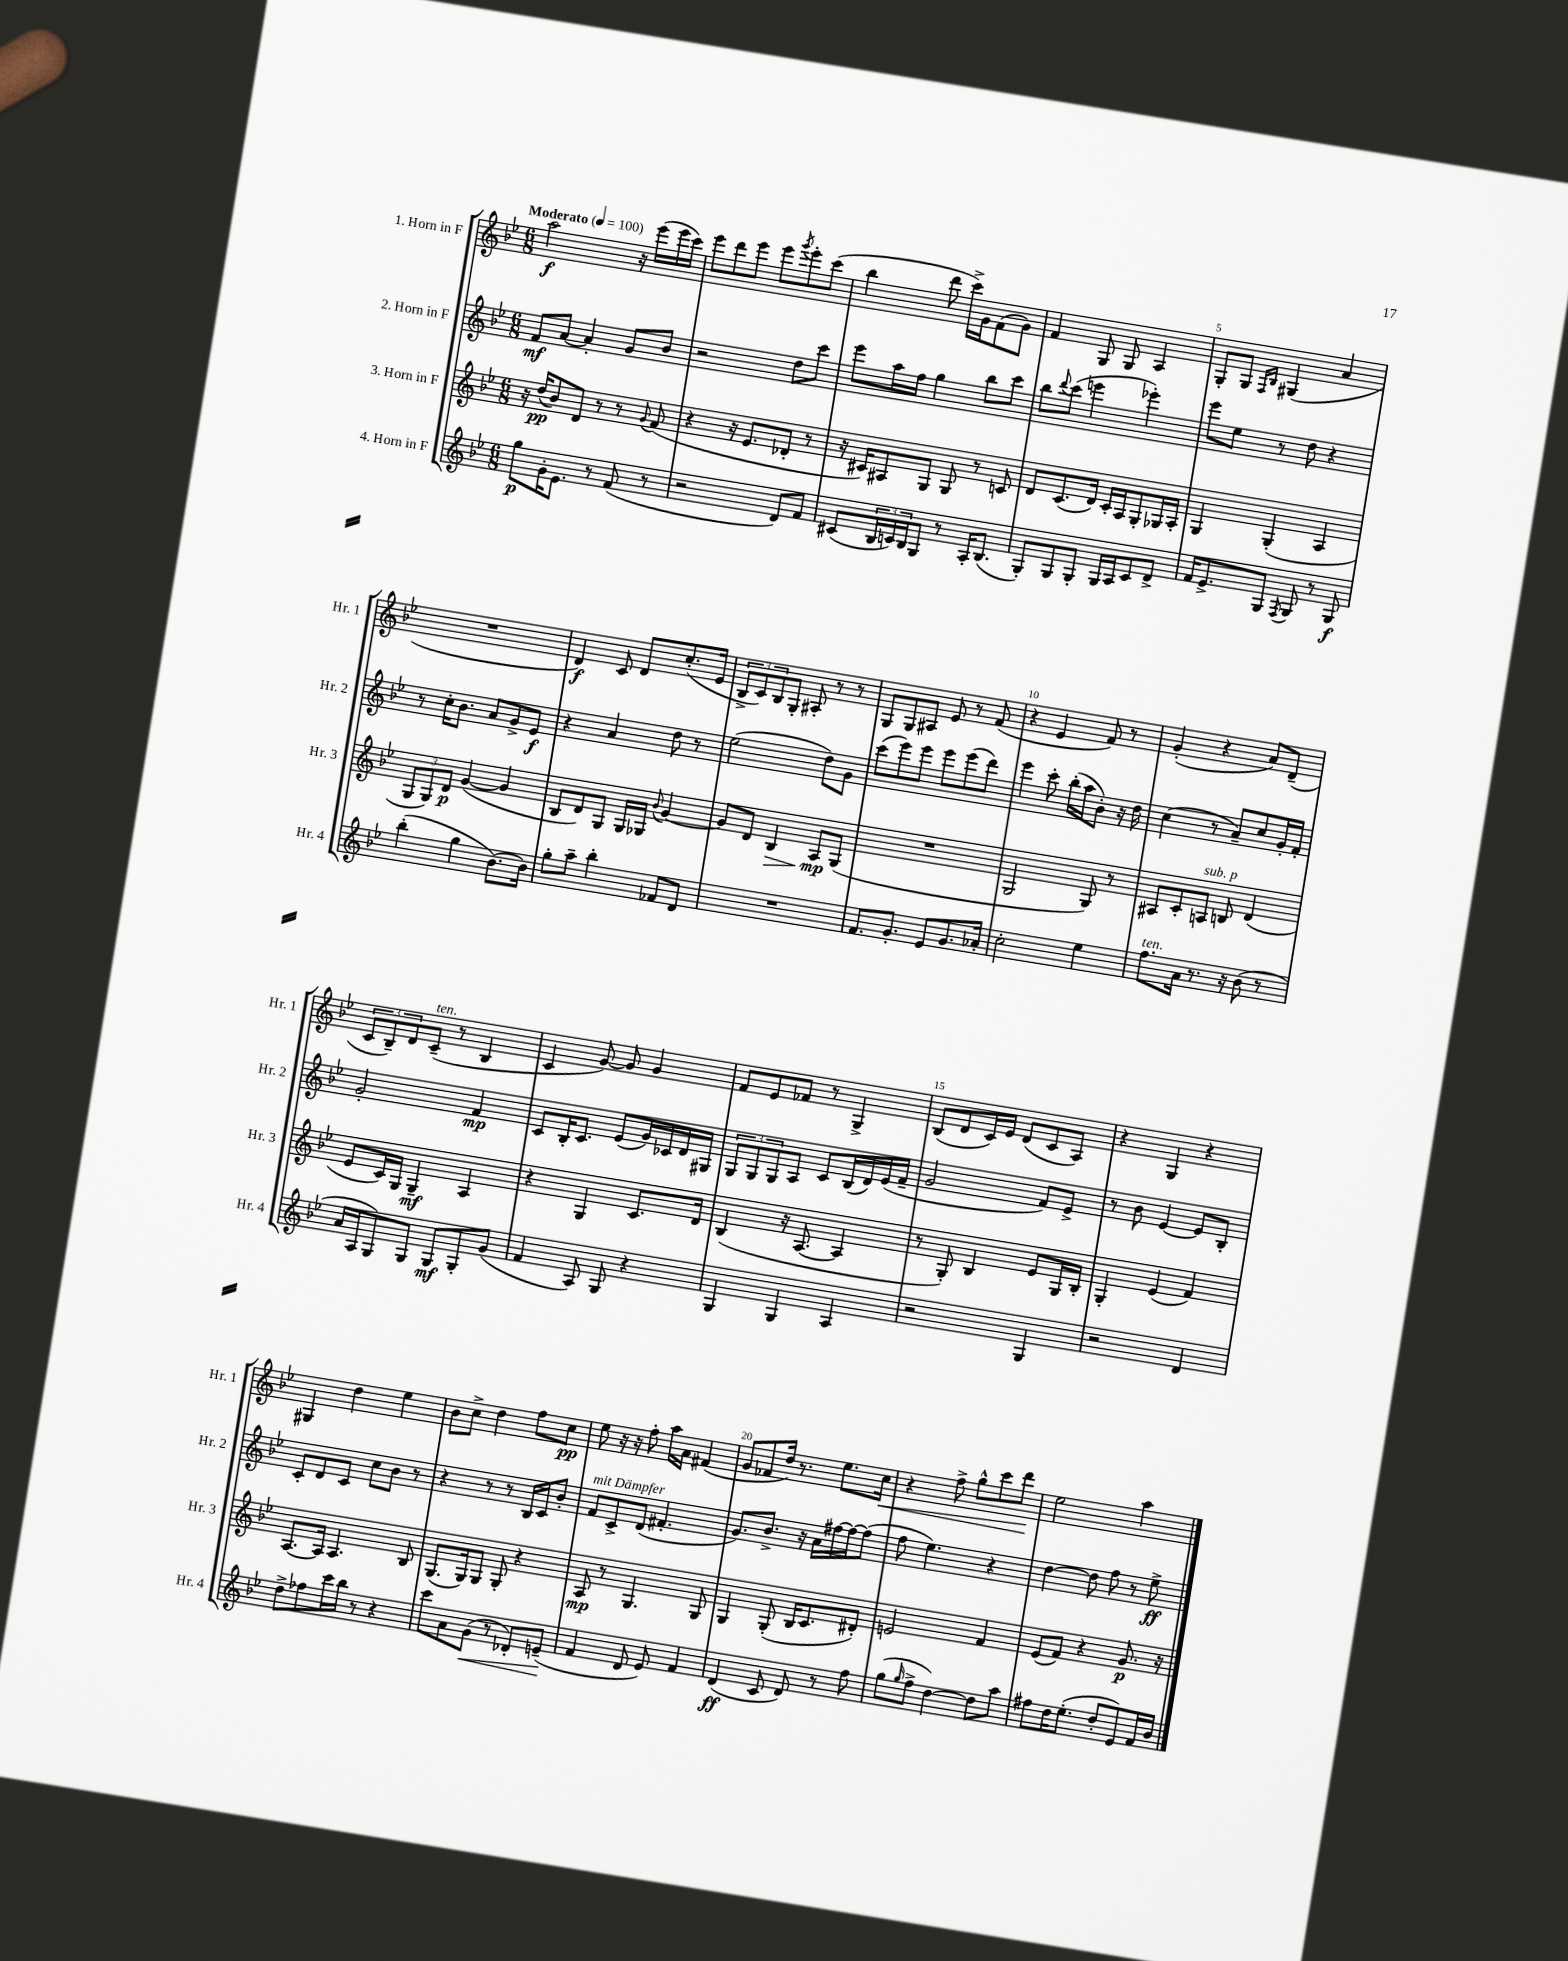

**kern	**dynam	**kern	**dynam	**kern	**dynam	**kern	**dynam
*part4	*part4	*part3	*part3	*part2	*part2	*part1	*part1
*staff4	*staff4	*staff3	*staff3	*staff2	*staff2	*staff1	*staff1
*I"4. Horn in F	*	*I"3. Horn in F	*	*I"2. Horn in F	*	*I"1. Horn in F	*
*I'Hr. 4	*	*I'Hr. 3	*	*I'Hr. 2	*	*I'Hr. 1	*
*clefG2	*	*clefG2	*	*clefG2	*	*clefG2	*
*k[b-e-]	*	*k[b-e-]	*	*k[b-e-]	*	*k[b-e-]	*
*M6/8	*	*M6/8	*	*M6/8	*	*M6/8	*
*MM100	*	*MM100	*	*MM100	*	*MM100	*
=1	=1	=1	=1	=1	=1	=1	=1
!	!	!	!	!	!	!LO:TX:a:B:t=Moderato	!
8gg\L	p	16r	.	8f/L	mf	2aa\	f
.	.	(16dd/KL	pp	.	.	.	.
16g'\K	.	8b-/)	.	[8a/J	.	.	.
8.e-\J	.	.	.	.	.	.	.
.	.	8d/J	.	4a'/]	.	.	.
8r	.	8r	.	.	.	.	.
(8f/	.	8r	.	8g/L	.	16r	.
.	.	.	.	.	.	(16eee-\LL	.
.	.	8qqg/	.	.	.	.	.
8r	.	(8f/	.	8b-/J	.	16eee-\	.
.	.	.	.	.	.	16ccc\JJ)	.
=2	=2	=2	=2	=2	=2	=2	=2
2r	.	4r	.	2r	.	8eee-\L	.
.	.	.	.	.	.	8ddd\	.
.	.	16r	.	.	.	8eee-\J	.
.	.	8.e-/L	.	.	.	.	.
.	.	.	.	.	.	8eee-\L	.
.	.	.	.	.	.	8qggg/	.
8d/L)	.	8d-X'/J	.	8dd\L	.	8eee-'\	.
8f/J	.	8r	.	8ccc\J	.	(8ccc\J	.
=3	=3	=3	=3	=3	=3	=3	=3
(8c#X/L	.	16r	.	8eee-\L	.	4bb-\	.
.	.	16c#X/KL)	.	.	.	.	.
24B-/L	.	8A#X/	.	16aa\L	.	.	.
24cn/)	.	.	.	.	.	.	.
.	.	.	.	16ff\JJ	.	.	.
24B-/J	.	.	.	.	.	.	.
8G/J	.	8G/J	.	4gg\	.	8ddd\	.
8r	.	8G/	.	.	.	16ccc^\LL)	.
.	.	.	.	.	.	16g\J	.
16A'/KL	.	8r	.	8bb-\L	.	(8f\	.
(8.B-/J	.	.	.	.	.	.	.
.	.	8cn/	.	8ccc\J	.	8g\J)	.
=4	=4	=4	=4	=4	=4	=4	=4
8G'/L)	.	8d/L	.	8bb-\L	.	4f/	.
.	.	.	.	8qqddd/	.	.	.
8G/	.	(8.c/	.	(8ccc\J	.	.	.
8G'/J	.	.	.	4eeen\	.	8G/	.
.	.	16d/Jk)	.	.	.	.	.
16G/LL	.	16c'/LL	.	.	.	8G/	.
16A/J	.	16A/J	.	.	.	.	.
8c/	.	8G'/	.	4eee-X'\)	.	4A/	.
8d^/J	.	16G-X/L	.	.	.	.	.
.	.	16A'/JJ	.	.	.	.	.
=5	=5	=5	=5	=5	=5	=5	=5
16f/KL	.	4G/	.	8eee-\L	.	8G'/L	.
8.e-^/	.	.	.	.	.	.	.
.	.	.	.	8ee-\J	.	8G/J	.
.	.	.	.	.	.	16qqF/LL	.
.	.	.	.	.	.	16qqB-/JJ	.
8G/J	.	(4G'/	.	8r	.	(4G#X/	.
8qF/	.	.	.	.	.	.	.
8G/	.	.	.	8dd\	.	.	.
8r	.	4A/	.	4r	.	4a/	.
8G/	f	.	.	.	.	.	.
!!LO:LB:g=z
=6	=6	=6	=6	=6	=6	=6	=6
(4bb-'\	.	12G/L	.	8r	.	2.r	.
.	.	12G/)	.	.	.	.	.
.	.	.	.	16cc'\KL	.	.	.
.	.	12d/J	p	.	.	.	.
.	.	.	.	8.b-\J	.	.	.
4gg\	.	([4g/	.	.	.	.	.
.	.	.	.	8a/L	.	.	.
[8.b-\L)	.	4g/]	.	8g^/	.	.	.
.	.	.	.	8e-/J	f	.	.
16b-\Jk]	.	.	.	.	.	.	.
=7	=7	=7	=7	=7	=7	=7	=7
8gg'\L	.	8B-/L	.	4r	.	4d/)	f
8aa~\J	.	8d/)	.	.	.	.	.
4bb-'\	.	8G/J	.	4a/	.	8c/	.
.	.	16G/LL	.	.	.	8d/L	.
.	.	16G-X/JJ	.	.	.	.	.
.	.	8qqb-/	.	.	.	.	.
8f-X/L	.	[4g/	.	8dd\	.	(8.cc'/	.
8d/J	.	.	.	8r	.	.	.
.	.	.	.	.	.	16e-/Jk	.
=8	=8	=8	=8	=8	=8	=8	=8
2.r	.	8g/L]	.	(2ee-\	.	12B-^/L	.
.	.	.	.	.	.	12c/)	.
.	.	8d/J	.	.	.	.	.
.	.	.	.	.	.	12B-/	.
!	!	!	!LO:HP:b	!	!	!	!
.	.	4B-/	>	.	.	8G'/J	.
.	.	.	.	.	.	8A#X'/	.
.	.	8A/L	mp	8dd\L)	.	8r	.
.	.	(8G/J	]	8g\J	.	8r	.
=9	=9	=9	=9	=9	=9	=9	=9
8.f/L	.	2.r	.	(8ccc\L	.	8G/L	.
.	.	.	.	8eee-\)	.	8G/	.
8.g'/J	.	.	.	.	.	.	.
.	.	.	.	8eee-\J	.	8A#X/J	.
8e-/L	.	.	.	8eee-\L	.	8e-/	.
8.g/	.	.	.	(8eee-\	.	8r	.
.	.	.	.	8ddd\J)	.	(8f/	.
16a-X'/Jk	.	.	.	.	.	.	.
=10	=10	=10	=10	=10	=10	=10	=10
2cc'\	.	2G/	.	4eee-\	.	4r	.
.	.	.	.	8ccc'\	.	4e-/	.
.	.	.	.	(16bb-'\LL	.	.	.
.	.	.	.	16aa\J	.	.	.
4ee-\	.	8G/)	.	8b-'\J)	.	8f/)	.
.	.	8r	.	16r	.	8r	.
.	.	.	.	16dd\	.	.	.
=11	=11	=11	=11	=11	=11	=11	=11
!LO:TX:a:i:t=ten.	!	!	!	!	!	!	!
8.ff\L	.	8A#X/L	.	(4cc\	.	(4g'/	.
.	.	8c'/	.	.	.	.	.
16a\Jk	.	.	.	.	.	.	.
!	!	!LO:TX:a:i:t=sub. p	!	!	!	!	!
8.r	.	8An/J	.	8r	.	4r	.
.	.	8Bn/	.	8a~/L)	.	.	.
16r	.	.	.	.	.	.	.
(8b-\	.	(4d/	.	8cc/	.	8a/L)	.
8r	.	.	.	16g'/L	.	(8d~/J	.
.	.	.	.	16f'/JJ	.	.	.
!!LO:LB:g=z
=12	=12	=12	=12	=12	=12	=12	=12
16a/LL	.	8e-/L	.	2g'/	.	12c/L	.
16A/J	.	.	.	.	.	.	.
.	.	.	.	.	.	12B-~/)	.
8G/)	.	16c/L)	.	.	.	.	.
.	.	.	.	.	.	12d/	.
.	.	16G/JJ	.	.	.	.	.
!	!	!	!	!	!	!LO:TX:a:i:t=ten.	!
8G/J	.	4G~/	mf	.	.	(8c~/J	.
8G/L	mf	.	.	.	.	8r	.
8G'/	.	4A/	.	4f/	mp	4B-/	.
(8g/J	.	.	.	.	.	.	.
=13	=13	=13	=13	=13	=13	=13	=13
4f/	.	4r	.	8c/L	.	4c/	.
.	.	.	.	16B-'/K	.	.	.
.	.	.	.	8.c/J	.	.	.
8A/)	.	4G/	.	.	.	[8g/)	.
8G/	.	.	.	(8e-/L	.	8g/]	.
4r	.	8.c/L	.	16g/L)	.	4g/	.
.	.	.	.	16c-X/	.	.	.
.	.	.	.	16d/	.	.	.
.	.	16d/Jk	.	16G#X/JJ	.	.	.
=14	=14	=14	=14	=14	=14	=14	=14
4G/	.	(4B-/	.	12G/L	.	8f/L	.
.	.	.	.	12G/	.	.	.
.	.	.	.	.	.	8e-/	.
.	.	.	.	12G/	.	.	.
4G/	.	16r	.	8A/J	.	8f-X/J	.
.	.	[8.A/	.	.	.	.	.
.	.	.	.	8c/L	.	8r	.
4A/	.	4A/]	.	(16B-/L	.	4G^/	.
.	.	.	.	16d/)	.	.	.
.	.	.	.	(16e-/	.	.	.
.	.	.	.	16f~/JJ	.	.	.
=15	=15	=15	=15	=15	=15	=15	=15
2r	.	8r	.	2g/	.	(8B-/L	.
.	.	8G'/)	.	.	.	8d/	.
.	.	4B-/	.	.	.	16c/L)	.
.	.	.	.	.	.	16e-/JJ	.
.	.	.	.	.	.	(8d/L	.
4G/	.	8e-/L	.	8f/L)	.	8c/	.
.	.	16G/L	.	8e-^/J	.	8A/J)	.
.	.	16B-'/JJ	.	.	.	.	.
=16	=16	=16	=16	=16	=16	=16	=16
2r	.	4G'/	.	8r	.	4r	.
.	.	.	.	8b-\	.	.	.
.	.	(4e-/	.	[4e-/	.	4G/	.
4d/	.	4f/)	.	8e-/L]	.	4r	.
.	.	.	.	8B-'/J	.	.	.
!!LO:LB:g=z
=17	=17	=17	=17	=17	=17	=17	=17
8dd^\L	.	[8.A/L	.	8c'/L	.	4G#X/	.
8ff-X\	.	.	.	8d/	.	.	.
.	.	16A/Jk]	.	.	.	.	.
16ccc\L	.	4.A/	.	8c/J	.	4dd\	.
16bb-\JJ	.	.	.	.	.	.	.
8r	.	.	.	8cc\L	.	.	.
4r	.	.	.	8b-\J	.	4ee-\	.
.	.	8B-/	.	8r	.	.	.
=18	=18	=18	=18	=18	=18	=18	=18
8ccc\L	.	(8.G/L	.	4r	.	8b-\L	.
8a\	.	.	.	.	.	8cc^\J	.
.	.	16G/k)	.	.	.	.	.
!	!LO:HP:b	!	!	!	!	!	!
(8g\J	<	8G/J	.	8r	.	4dd\	.
8r	.	8G'/	.	8r	.	.	.
8d-X'/L)	.	4r	.	16B-/LL	.	8ff\L	.
.	.	.	.	16c/J	.	.	.
(8en~/J	.	.	.	8b-'/J	.	8cc\J	pp
.	[	.	.	.	.	.	.
=19	=19	=19	=19	=19	=19	=19	=19
!	!	!	!	!LO:TX:a:i:t=mit Dämpfer	!	!	!
4f/	.	8A/	mp	8f/L	.	8ee-\	.
.	.	8r	.	8c^/	.	16r	.
.	.	.	.	.	.	16r	.
8d/	.	4.G/	.	(8d/J	.	8ff'\	.
8e-/)	.	.	.	4.f#X'/	.	16aa\LL	.
.	.	.	.	.	.	16a\JJ	.
4f/	.	.	.	.	.	(4f#X/	.
.	.	8G/	.	.	.	.	.
=20	=20	=20	=20	=20	=20	=20	=20
(4d/	ff	4G/	.	8.g/L)	.	8g/L	.
.	.	.	.	.	.	8f-X/	.
.	.	.	.	8.b-^/J	.	.	.
8c/	.	(8G'/	.	.	.	16dd/Jk)	.
.	.	.	.	.	.	8.r	.
8d/)	.	16B-/KL	.	16r	.	.	.
.	.	8.c/	.	16a\LL	.	.	.
8r	.	.	.	[16ff#X\	.	8.ee-\L	.
.	.	.	.	16ff#\J_	.	.	.
8ff\	.	8d#X'/J)	.	(8ff#\J]	.	.	.
!	!	!	!	!	!	!	!LO:HP:b
.	.	.	.	.	.	16cc\Jk	<
=21	=21	=21	=21	=21	=21	=21	=21
(8gg\L	.	2en/	.	8ff\	.	4r	.
16qqgg/	.	.	.	.	.	.	.
8ff^\J	.	.	.	4.ee-\)	.	.	.
[4dd\)	.	.	.	.	.	8ff^\	.
.	.	.	.	.	.	8gg^^\L	.
8dd\L]	.	4f/	.	4r	.	8ccc\	.
8aa\J	.	.	.	.	.	8ddd\J	.
.	.	.	.	.	.	.	[
=22	=22	=22	=22	=22	=22	=22	=22
8ff#X\L	.	(8e-/L	.	[4dd\	.	2ee-\	.
16dd\K	.	8f/J)	.	.	.	.	.
(8.ee-'\J	.	.	.	.	.	.	.
.	.	4r	.	8dd\]	.	.	.
8dd'/L	.	.	.	8ff\	.	.	.
8e-/)	.	8.g/	p	8r	.	4aa\	.
16f/L	.	.	.	8ee-^\	ff	.	.
16b-/JJ	.	16r	.	.	.	.	.
==	==	==	==	==	==	==	==
*-	*-	*-	*-	*-	*-	*-	*-
